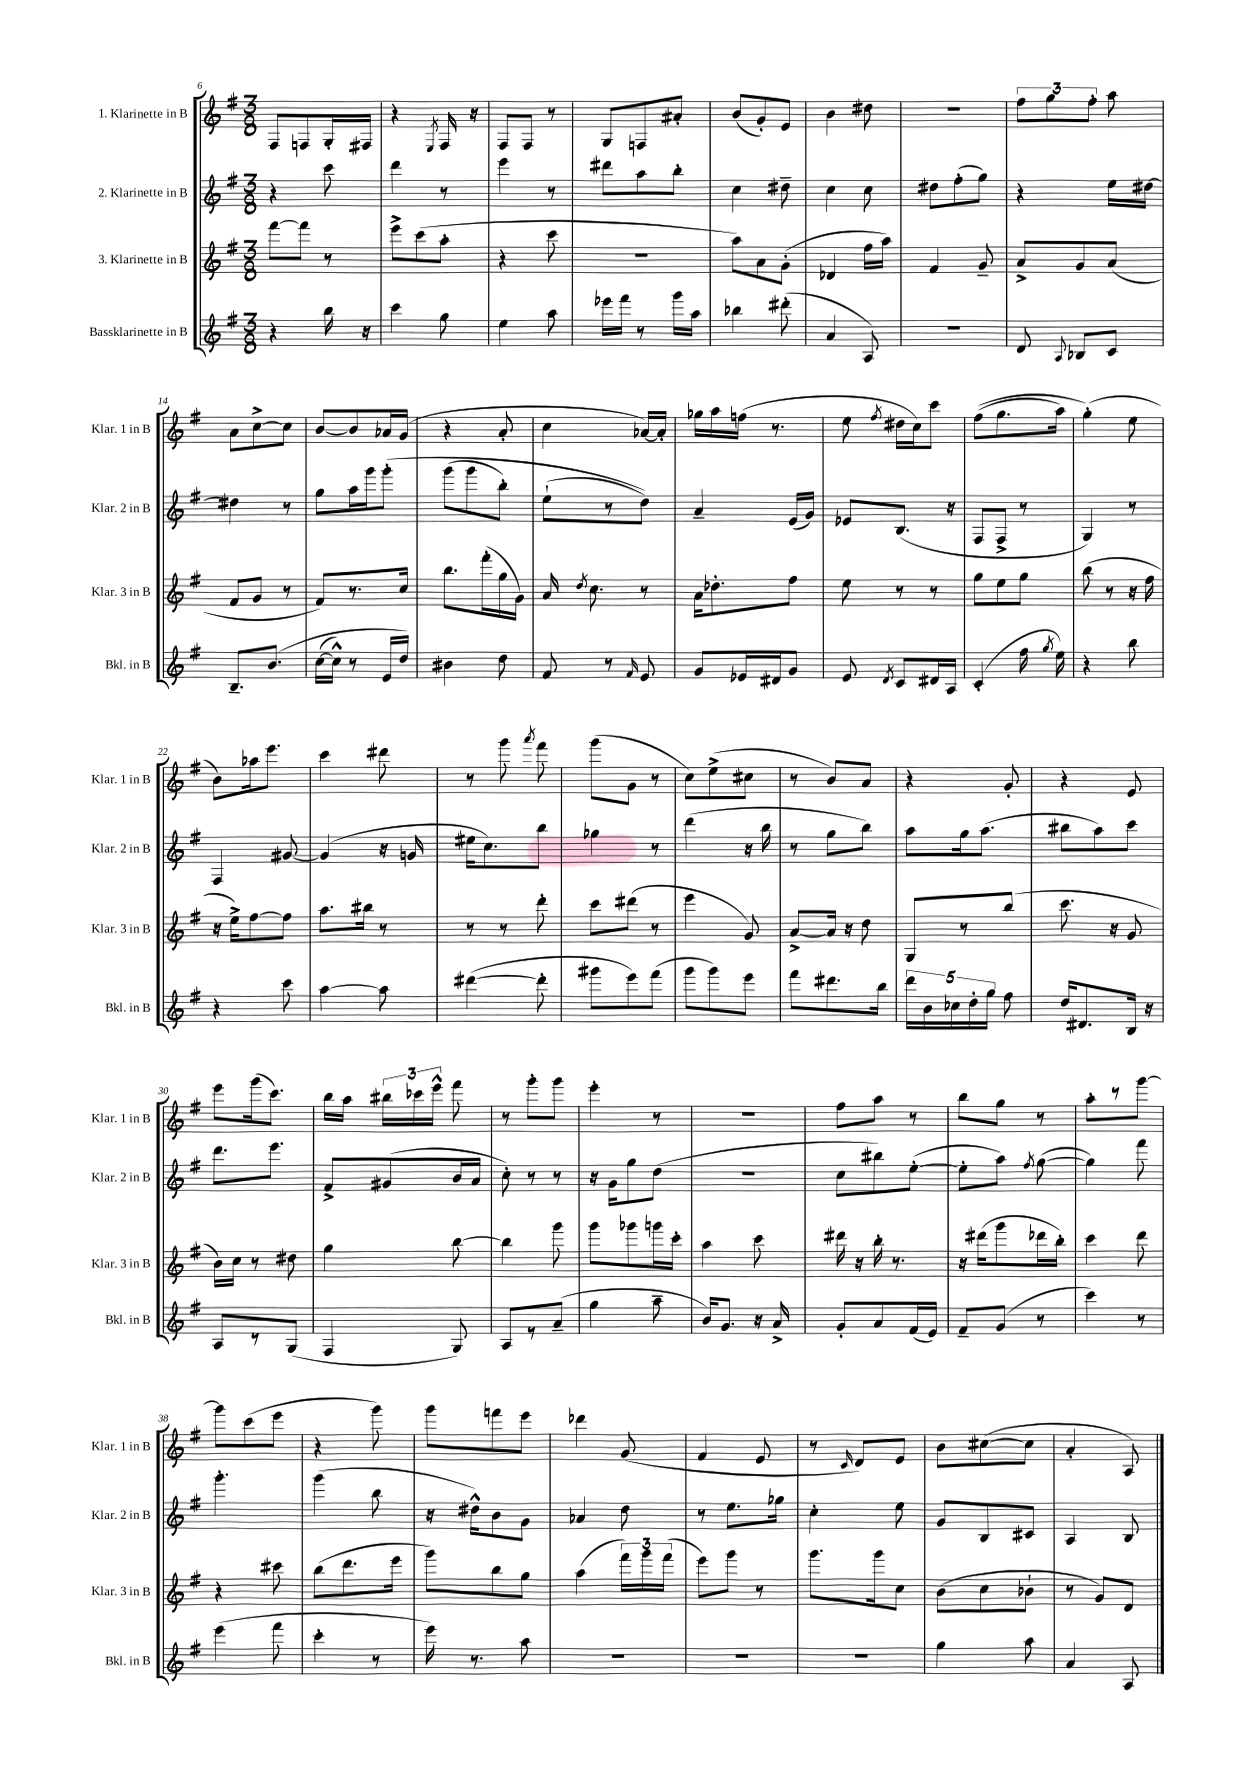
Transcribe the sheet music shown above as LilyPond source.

<<
\new StaffGroup <<
\new Staff = "s0" \with { instrumentName = "1. Klarinette in B" shortInstrumentName = "Klar. 1 in B" } {
    \clef treble \key g \major \numericTimeSignature \time 3/8
    \autoBeamOff fis8[ f8 g16-. fis16] |
    r4 \acciaccatura { e8 } fis16 r16 |
    fis8[ fis8] r8 |
    g8[ f8 ais'8]-. |
    b'8[( g'8-.) e'8] |
    b'4 dis''8 |
    R4. |
    \tuplet 3/2 { fis''8[ g''8 fis''8]-. } a''8 |
    a'8[ c''8~-> c''8] |
    b'8[~ b'8 aes'16 g'16]( |
    r4 a'8-. |
    c''4 aes'16[~) aes'16]-. |
    ges''16[ a''16 f''16]( r8. |
    e''8 \acciaccatura { fis''8 } dis''16[ c''16) c'''8] |
    fis''8[(\( g''8. a''16]) |
    g''4-.(\) e''8 |
    b'8[) aes''16 e'''8.] |
    c'''4 dis'''8 |
    r8 g'''8 \acciaccatura { a'''8 } fis'''8 |
    g'''8[( g'8] r8 |
    c''8[) e''8->( cis''8] |
    r8 b'8[) a'8] |
    r4 g'8-. |
    r4 e'8 |
    e'''8[ g'''16( c'''8.]) |
    b''16[ a''16] \tuplet 3/2 { bis''16[ ces'''16 e'''16]-^ } fis'''8 |
    r8 g'''8[-. g'''8] |
    e'''4-. r8 |
    R4. |
    fis''8[ a''8] r8 |
    b''8[ g''8] r8 |
    a''8[-. r8 g'''8]~ |
    g'''8[ c'''8( e'''8] |
    r4 g'''8) |
    g'''8[ f'''8 e'''8] |
    des'''4 g'8( |
    fis'4 e'8 |
    r8 \grace { c'16 } d'8[) e'8] |
    b'8[ cis''8~( cis''8] |
    a'4-. a8) \bar "|." |
}
\new Staff = "s1" \with { instrumentName = "2. Klarinette in B" shortInstrumentName = "Klar. 2 in B" } {
    \clef treble \key g \major \numericTimeSignature \time 3/8
    \autoBeamOff r4 c'''8 |
    d'''4 r8 |
    e'''4 r8 |
    dis'''8[ a''8 b''8]-. |
    c''4 dis''8-- |
    c''4 c''8 |
    dis''8[ fis''8-.( g''8]) |
    r4 e''16[ dis''16]~ |
    dis''4 r8 |
    g''8[ a''16 g'''16 g'''8]-.\( |
    g'''8[( g'''8 b''8]-.) |
    e''8[-!( r8 d''8])\) |
    a'4-- e'16[( g'16]) |
    ees'8[ b8.]( r16 |
    fis8[ fis8]-> r8 |
    g4) r8 |
    fis4 gis'8~ |
    gis'4( r16 g'16 |
    eis''16[ c''8.) b''8] |
    ges''4 r8 |
    d'''4( r16 b''16 |
    r8 g''8[ b''8]) |
    a''8[ g''16 a''8.]( |
    bis''8[ a''8) c'''8] |
    d'''8.[ e'''8.] |
    fis'8[-> gis'8( b'16 a'16] |
    c''8-.) r8 r8 |
    r16 g'16[ g''8 d''8]( |
    R4. |
    c''8[ bis''8) e''8]~-.( |
    e''8[-. a''8]) \acciaccatura { fis''8 } g''8~( |
    g''4) fis'''8 |
    g'''4.-. |
    g'''4( b''8 |
    r16 dis''16[-^) b'8 g'8] |
    aes'4 d''8 |
    r8 e''8.[ ges''16] |
    c''4-. e''8 |
    g'8[ b8 cis'8] |
    a4 b8 \bar "|." |
}
\new Staff = "s2" \with { instrumentName = "3. Klarinette in B" shortInstrumentName = "Klar. 3 in B" } {
    \clef treble \key g \major \numericTimeSignature \time 3/8
    \autoBeamOff fis'''8[~ fis'''8] r8 |
    e'''8[-> c'''8( a''8]-. |
    r4 c'''8 |
    R4. |
    a''8[) a'8 g'8]-.( |
    des'4 fis''16[ a''16]) |
    fis'4 g'8-- |
    a'8[-> g'8 a'8]( |
    fis'8[ g'8] r8 |
    fis'8[) r8. c''16] |
    b''8.[ fis'''16-.( g''16 g'16]) |
    a'16 \acciaccatura { d''8 } c''8. r8 |
    a'16[ des''8.-. fis''8] |
    e''8 r8 r8 |
    g''8[ e''8 g''8] |
    b''8( r8 r16 fis''16 |
    r16 e''16[->) fis''8~ fis''8] |
    a''8.[ bis''16] r8 |
    r8 r8 d'''8-. |
    c'''8[ dis'''8]( r8 |
    e'''4 g'8) |
    a'8[~-> a'16] r16 d''8 |
    g8[ r8 b''8]( |
    c'''8. r16 g'8 |
    b'16[) c''16] r8 dis''8 |
    g''4 b''8~ |
    b''4 g'''8 |
    g'''8[ ges'''8 g'''16 c'''16]-. |
    a''4 c'''8 |
    dis'''16 r16 b''16-. r8. |
    r16 dis'''16[( g'''8 des'''16 b''16]-.) |
    c'''4 d'''8 |
    r4 cis'''8 |
    b''8[( d'''8. e'''16] |
    g'''8[) b''8 g''8] |
    a''4( \tuplet 3/2 { fis'''16[) g'''16 fis'''16]( } |
    e'''8[) g'''8] r8 |
    g'''8.[ g'''16 c''8] |
    b'8[( c''8 bes'8]-! |
    r8 g'8[) d'8] \bar "|." |
}
\new Staff = "s3" \with { instrumentName = "Bassklarinette in B" shortInstrumentName = "Bkl. in B" } {
    \clef treble \key g \major \numericTimeSignature \time 3/8
    \autoBeamOff r4 b''16 r16 |
    c'''4 g''8 |
    e''4 a''8 |
    ees'''16[ fis'''16] r8 g'''16[ a''16] |
    bes''4 dis'''8-.( |
    a'4 a8) |
    R4. |
    d'8 \appoggiatura { a8 } bes8[ c'8] |
    b8.[-- b'8.]\( |
    c''16[~( c''16]-^) r8 e'16[ d''16]\) |
    bis'4 d''8 |
    fis'8 r8 \grace { fis'16 } e'8 |
    g'8[ ees'16 dis'16 g'8] |
    e'8 \acciaccatura { d'8 } c'8[ dis'16 a16] |
    c'4-.( fis''16 \acciaccatura { g''8 } e''16) |
    r4 b''8 |
    r4 c'''8 |
    a''4~ a''8 |
    dis'''4~( dis'''8-. |
    gis'''8[ e'''8) fis'''8]( |
    g'''8[ g'''8) e'''8] |
    fis'''8[ dis'''8. b''16] |
    \tuplet 5/4 { d'''16[ b'16 ces''16 d''16-. g''16] } fis''8 |
    d''16[ dis'8. b16] r16 |
    a8[ r8 g8]( |
    fis4 g8) |
    a8[ r8 a'8]--( |
    g''4 a''8-- |
    b'16[) g'8.] r16 a'16-> |
    g'8[-. a'8 fis'16( e'16]) |
    fis'8[-- g'8]( r8 |
    c'''4) r8 |
    e'''4( fis'''8 |
    c'''4-. r8 |
    e'''16) r8. a''8 |
    R4. |
    R4. |
    R4. |
    g''4 a''8 |
    a'4 a8 \bar "|." |
}
>>
>>
\layout { \context { \Score currentBarNumber = #6 } }
